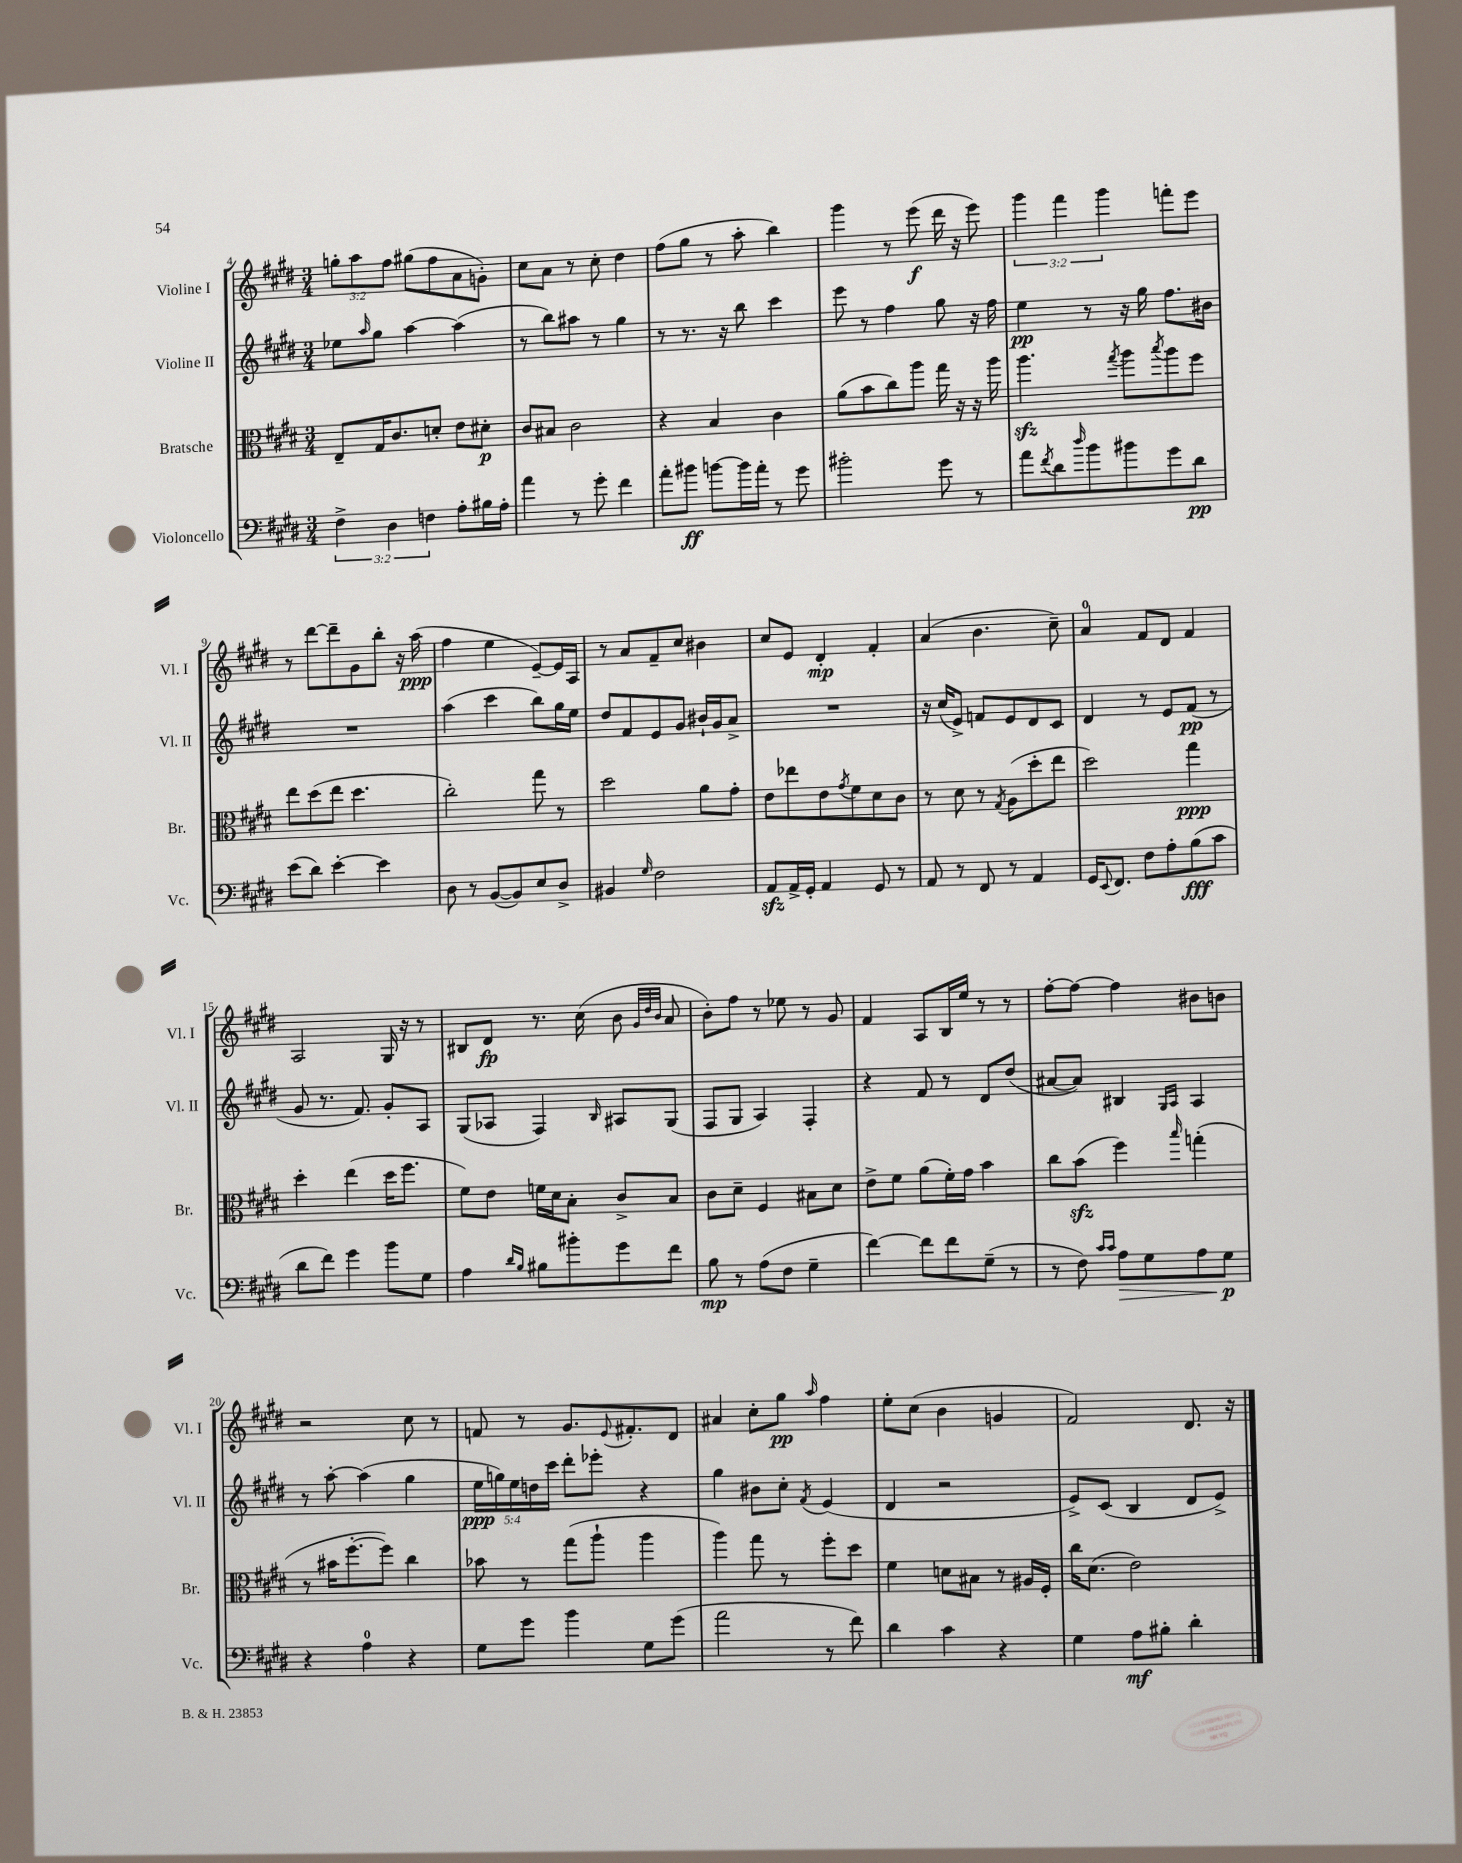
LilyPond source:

<<
\new StaffGroup <<
\new Staff = "s0" \with { instrumentName = "Violine I" shortInstrumentName = "Vl. I" } {
    \clef treble \key e \major \numericTimeSignature \time 3/4 \override Staff.TupletNumber.text = #tuplet-number::calc-fraction-text
    \tuplet 3/2 { g''8-. a''8 fis''8 } gis''8( fis''8 a'8 g'8-.) |
    cis''8 a'8 r8 cis''8-. dis''4 |
    fis''8( gis''8 r8 a''8-. b''4) |
    gis'''4 r8 e'''8\f( dis'''16 r16 e'''8) |
    \tuplet 3/2 { gis'''4 fis'''4 gis'''4 } f'''8-. e'''8 |
    r8 dis'''8~ dis'''8-- gis'8 b''8-. r16 a''16\ppp( |
    fis''4 e''4 e'8~--) e'16 a16 |
    r8 a'8 fis'8-- cis''8 bis'4 |
    cis''8 e'8 dis'4-.\mp fis'4-. |
    a'4( b'4. cis''8--) |
    a'4-0 fis'8 dis'8 fis'4 |
    a2 gis16 r16 r8 |
    bis8 dis'8\fp r8. cis''16( b'8 \grace { gis'32 dis''32 b'32 } a'8 |
    b'8-.) fis''8 r8 ees''8 r8 gis'8 |
    fis'4 a8 b16 e''16 r8 r8 |
    fis''8~-. fis''8~ fis''4 bis'8 b'8 |
    r2 cis''8 r8 |
    f'8 r8 gis'8. \appoggiatura { e'8 } fis'8.-. dis'8 |
    ais'4 cis''8-. gis''8\pp \grace { a''16 } fis''4 |
    e''8-. cis''8( b'4 g'4 |
    fis'2) dis'8. r16 \bar "|." |
}
\new Staff = "s1" \with { instrumentName = "Violine II" shortInstrumentName = "Vl. II" } {
    \clef treble \key e \major \numericTimeSignature \time 3/4 \override Staff.TupletNumber.text = #tuplet-number::calc-fraction-text
    ees''8 \grace { a''16 } gis''8 a''4~ a''4( |
    r8 b''8) ais''8 r8 gis''4 |
    r8 r8. r16 b''8 cis'''4 |
    e'''8 r8 fis''4 gis''8 r16 fis''16 |
    e''4\pp r8 r16 gis''16 fis''8. bis'16 |
    R2. |
    a''4( cis'''4 b''8) gis''16 e''16 |
    dis''8 fis'8 e'8 gis'8 bis'16-! gis'16 a'8-> |
    R2. |
    r16 cis''16( e'8->) f'8 e'8 dis'8 cis'8 |
    dis'4 r8 e'8 fis'8\pp( r8 |
    gis'8 r8. fis'8.) gis'8-. a8 |
    gis8( aes8 fis4) \grace { b16 } ais8 gis8( |
    fis8 gis8 a4) fis4-. |
    r4 fis'8 r8 dis'8 dis''8( |
    ais'8~ ais'8) bis4 \grace { gis16 a16 } a4 |
    r8 a''8~-. a''4( gis''4 |
    \tuplet 5/4 { e''16\ppp g''16) e''16 d''16 cis'''16 } dis'''8-. ees'''8-. r4 |
    gis''4 bis'8 cis''8-. \acciaccatura { fis'8 } e'4( |
    dis'4 r2 |
    e'8->) cis'8( b4 dis'8 e'8->) \bar "|." |
}
\new Staff = "s2" \with { instrumentName = "Bratsche" shortInstrumentName = "Br." } {
    \clef alto \key e \major \numericTimeSignature \time 3/4
    e8-- gis16 cis'8. d'8-. e'8 dis'8-.\p |
    cis'8 bis8 cis'2 |
    r4 b4 cis'4 |
    a'8( b'8 cis''8) a''8 gis''16 r16 r16 a''16 |
    a''4.\sfz \acciaccatura { gis''8 } a''8 \acciaccatura { b''8 } a''8 fis''8 |
    e''8 dis''8( e''8 dis''4. |
    cis''2-.) gis''8 r8 |
    dis''2 a'8 gis'8-. |
    e'8 ees''8 e'8 \acciaccatura { gis'8 } fis'8 dis'8 cis'8 |
    r8 dis'8 r8 \acciaccatura { gis8 } a8( dis''8-. e''8 |
    dis''2) gis''4\ppp |
    dis''4-. e''4( dis''16 fis''8. |
    fis'8) e'8 f'16 dis'16 b8-. cis'8-> b8 |
    cis'8 dis'8-- fis4 bis8 dis'8 |
    e'8-> fis'8 a'8( fis'16-.) gis'16 b'4 |
    cis''8 b'8\sfz( fis''4) \grace { b''16 } g''4-.( |
    r8 bis'16 fis''8.~-. fis''8) cis''4 |
    bes'8 r8 gis''8( a''8-! a''4 |
    a''4) gis''8 r8 fis''8-. dis''8 |
    fis'4 d'8 bis8 r8 ais16 fis16-. |
    cis''16 dis'8.( e'2) \bar "|." |
}
\new Staff = "s3" \with { instrumentName = "Violoncello" shortInstrumentName = "Vc." } {
    \clef bass \key e \major \numericTimeSignature \time 3/4 \override Staff.TupletNumber.text = #tuplet-number::calc-fraction-text
    \tuplet 3/2 { fis4-> dis4 f4 } a8-. bis16 a16-. |
    a'4 r8 gis'8-. fis'4 |
    a'8-. bis'8\ff b'8~ b'16 a'16-. r8 gis'8 |
    bis'2-. gis'8 r8 |
    a'8 \acciaccatura { fis'8 } dis'8 \grace { dis''16 } b'8 bis'8 gis'8 dis'8\pp |
    e'8( dis'8) e'4~-. e'4 |
    dis8 r8 b,8~( b,8) e8 dis8-> |
    bis,4 \grace { gis16 } fis2 |
    a,8\sfz a,16-> gis,16-. a,4 gis,8 r8 |
    a,8 r8 fis,8 r8 a,4 |
    gis,16 \appoggiatura { e,8 } fis,8. fis8 a8-. b8\fff( cis'8 |
    dis'8 fis'8) gis'4 b'8 gis8 |
    a4 \grace { dis'16 b16 } bis8 bis'8-. gis'8 fis'8 |
    b8\mp r8 a8( fis8 gis4-- |
    fis'4~) fis'8 fis'8 gis8--( r8 |
    r8 fis8) \grace { cis'16 cis'16 } a8\> gis8 a8 gis8\p\! |
    r4 a4-0 r4 |
    gis8 gis'8 b'4 gis8 gis'8( |
    a'2 r8 fis'8) |
    dis'4 cis'4 r4 |
    gis4 a8\mf bis8-. dis'4-. \bar "|." |
}
>>
>>
\layout { \context { \Score currentBarNumber = #4 } }
